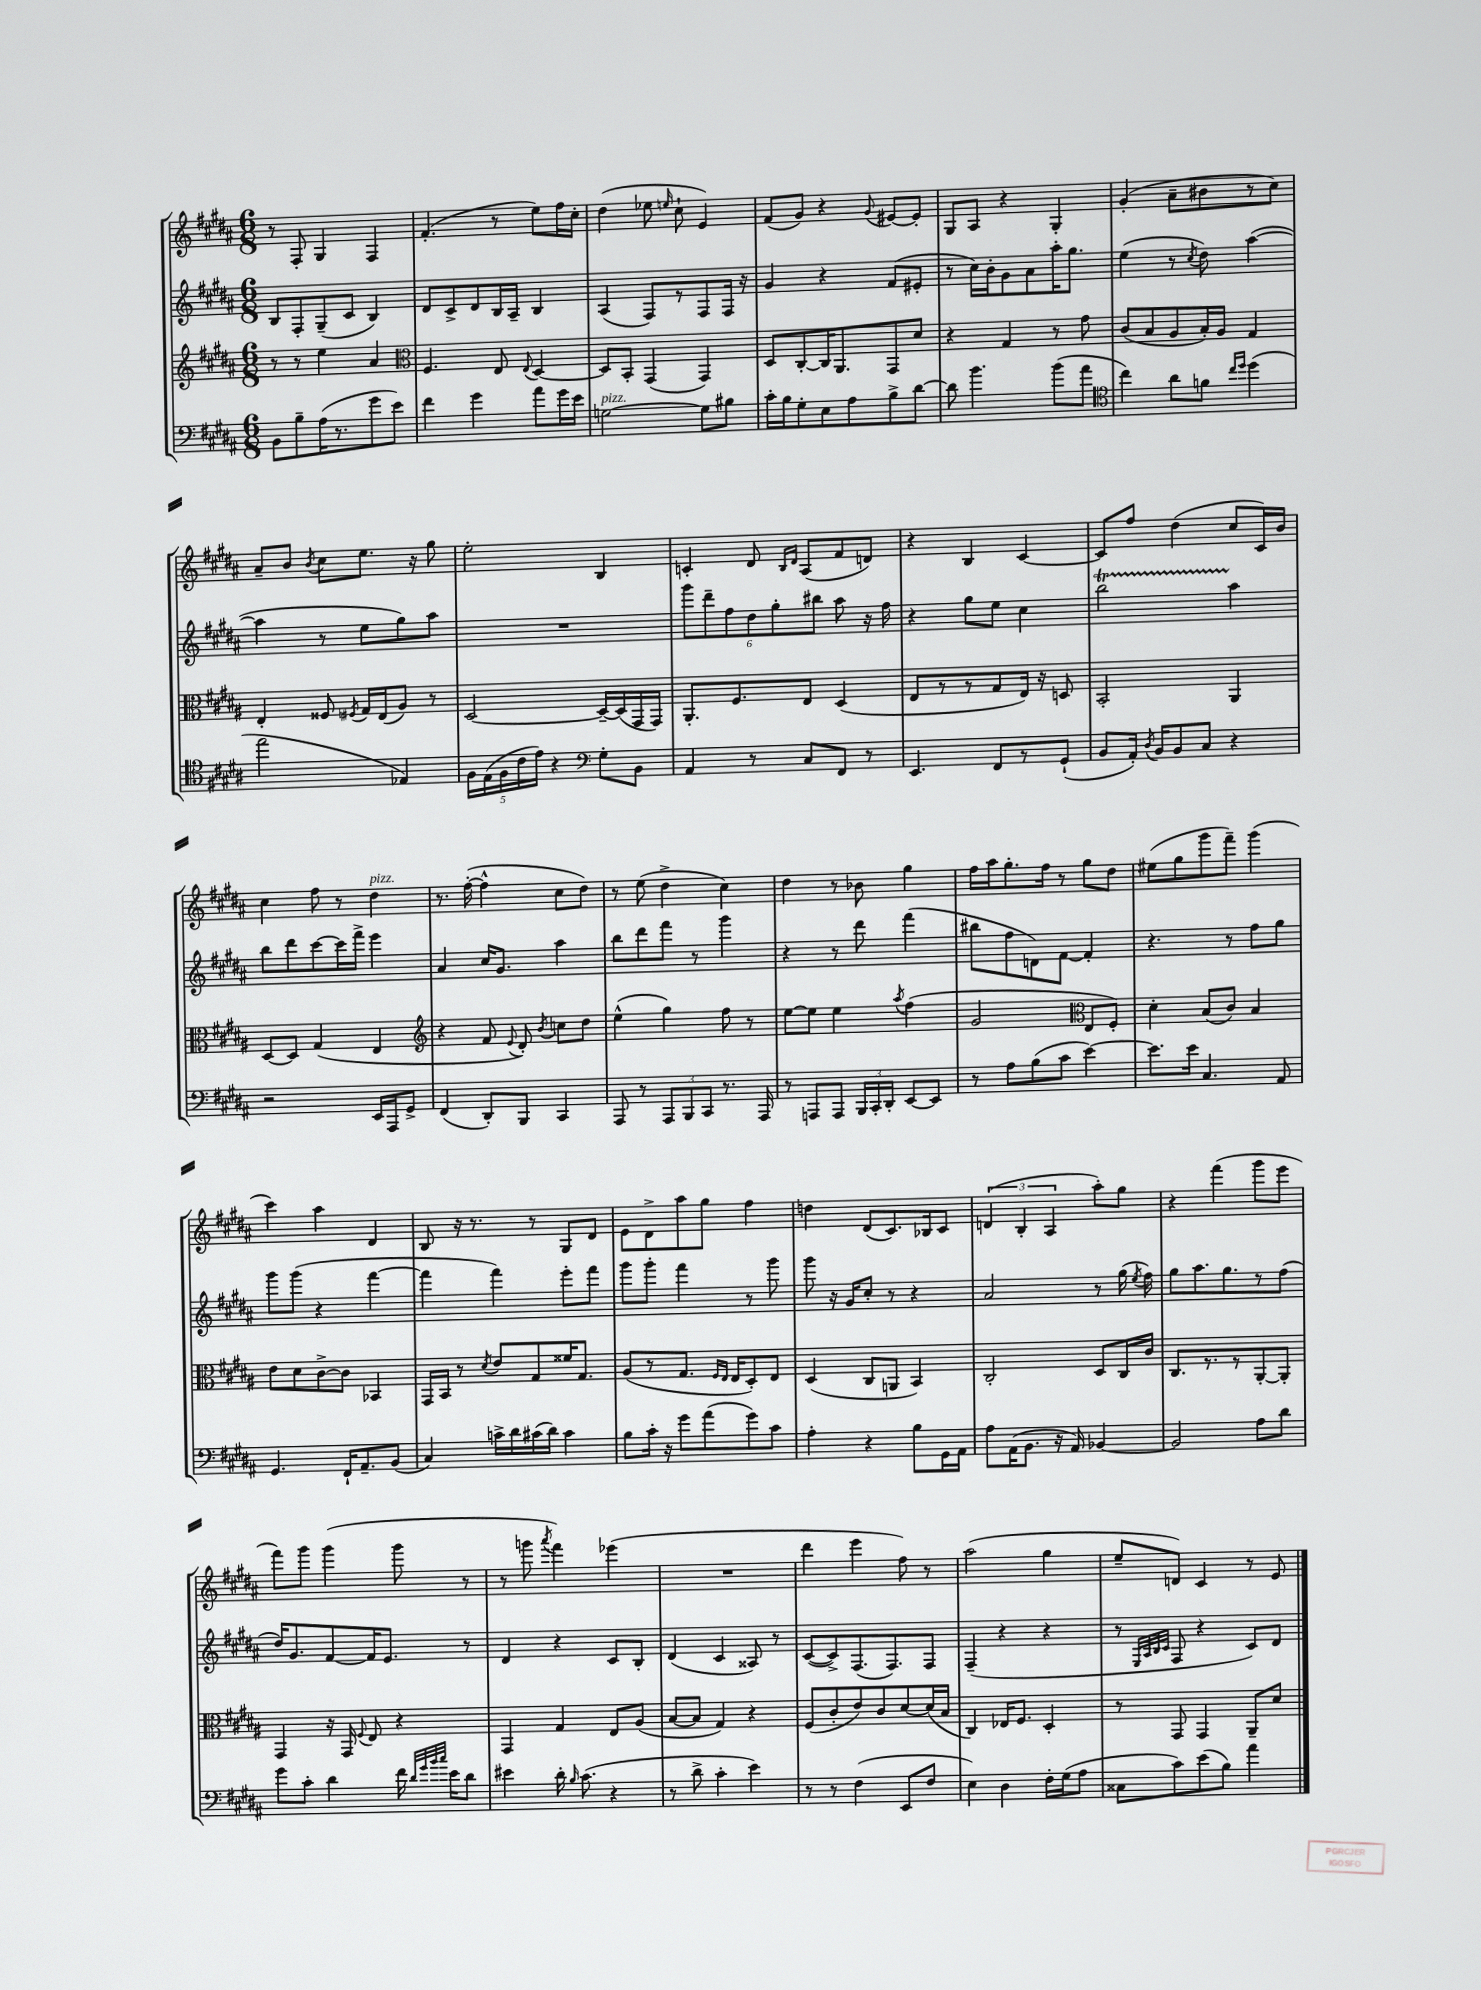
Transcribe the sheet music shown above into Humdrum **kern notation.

**kern	**kern	**kern	**kern
*staff4	*staff3	*staff2	*staff1
*clefF4	*clefG2	*clefG2	*clefG2
*k[f#c#g#d#a#]	*k[f#c#g#d#a#]	*k[f#c#g#d#a#]	*k[f#c#g#d#a#]
*M6/8	*M6/8	*M6/8	*M6/8
8BB\L	8r	8B/L	8r
8B~\	8r	8F#'/	8F#'/
(16A#\K	4ee\	(8G#~/	4G#/
8.r	.	.	.
.	.	8c#/J	.
8g#\	4a#/	4B/)	4F#/
8e\J)	.	.	.
=	=	=	=
*	*clefC3	*	*
4f#\	4.F#/	8d#/L	(4.f#'/
.	.	8c#^/	.
4g#\	.	8d#/	.
.	8E/	16B/L	8r
.	.	16A#~/JJ	.
.	8qqE/	.	.
8a#\L	[4D#/	4B/	8ee\L)
16g#\L	.	.	16ff#\L
16e\JJ	.	.	16cc#'\JJ
=	=	=	=
[2G\	8D#/]L	(4A#/	(4dd#\
.	8BB'/J	.	.
.	(4GG#/	8F#/L)	8ee-\
.	.	.	16qqee/
.	.	8r	8cc#`\
8G\]L	4GG#/)	8F#/	4e/)
8B#\J	.	16F#/Jk	.
.	.	16r	.
=	=	=	=
16c#'\LL	8D#/L	4g#/	(8f#/L
16B\J	.	.	.
8G#'\	[8C#'/	.	8g#/J)
8E\	16C#/]K	4r	4r
.	8.AA#/	.	.
8A#\	.	.	.
.	.	.	8qqg#/
8B^\	8GG#/	(8f#/L	[8e#/L
[8d#\J	8d#/J	8e#'/J	8e#'/]J
=	=	=	=
8d#\]	4r	8r	8G#/L
4.b\	.	16cc#\LL)	8A#/J
.	.	16b'\J	.
.	4G#/	8g#\	4r
.	.	8a#\	.
(8b\L	8r	16aa#'\K	4G#'/
.	.	8.gg#\J	.
8a#\J	8g#\	.	.
=	=	=	=
*clefC4	*	*	*
4cc#\)	(8c#/L	(4ee\	(4g#'/
.	8B/	.	.
8a#\L	8A#/	8r	8a#~\L
.	.	8qcc#/	.
8f\J	16B'/L)	8dd#\)	8b#\
.	16A#/JJ	.	.
16qqcc#/LL	.	.	.
16qqdd#/JJ	.	.	.
(4dd#\	4G#/	([4aa#\	8r
.	.	.	8cc#\J)
=	=	=	=
2ee\	4E'/	4aa#\]	8a#~/L
.	.	.	8b/J
.	.	.	8qb/
.	8F##/	8r	8cc#\L
.	8qF#/	.	.
.	16G#/LL	8ee\L	8.ee\J
.	(16E/J	.	.
4E-/)	8A#/J)	8gg#\)	.
.	.	.	16r
.	8r	8aa#\J	8gg#\
=	=	=	=
20F#\LL	[2D#/	2.r	2ee'\
(20E\	.	.	.
20F#\	.	.	.
20c#\	.	.	.
20e\JJ)	.	.	.
4r	.	.	.
*clefF4	*	*	*
8G#'\L	16D#~/_LL	.	4B/
.	(16D#/]	.	.
8BB\J	16GG#/	.	.
.	16GG#/JJ)	.	.
=	=	=	=
4AA#/	8.AA#'/L	12ggg#\L	4c'/
.	.	12ddd#~\	.
.	.	12ff#\	.
.	8.F#/	.	.
8r	.	12dd#\	8d#/
.	.	12gg#'\	.
.	.	.	16qqB/LL
.	.	.	16qqd#/JJ
8C#/L	8E/J	.	(8A#/L
.	.	12bb#\J	.
8FF#/J	(4D#/	8aa#\	8f#/
8r	.	16r	8d/J)
.	.	16ff#\	.
=	=	=	=
4.EE/	8E/L	4r	4r
.	8r	.	.
.	8r	8gg#\L	4B/
8FF#/L	8G#/	8ee\J	.
8r	16E/Jk)	4cc#\	[4c#/
.	16r	.	.
(8GG#`/J	8D/	.	.
=	=	=	=
8BB/L	2BB'/	2bb\	8c#/]L
16AA#'/Jk)	.	.	8ff#/J
8qD#/	.	.	.
16BB/LK	.	.	.
8BB/	.	.	(4dd#\
8C#/J	.	.	.
4r	4AA#/	4aa#\	8cc#/L
.	.	.	16c#/L)
.	.	.	16b/JJ
=	=	=	=
2r	[8D#/L	8bb\L	4cc#\
.	8D#/]J	8ddd#\	.
.	(4G#/	[8ccc#\	8ff#\
.	.	16ccc#\]L	8r
.	.	16fff#^\JJ	.
16EE/LL	4E/	4eee\	4dd#\
16AAA#/J	.	.	.
8GG#^/J	.	.	.
=	=	=	=
*	*clefG2	*	*
(4FF#/	4r	4a#/	8.r
.	.	.	([16ff#'\
8DD#'/L)	8f#/	16cc#/LK	4ff#^^\]
.	.	8.g#/J	.
.	8qqe/	.	.
8BBB/J	8d#'/)	.	.
.	8qb/	.	.
4CC#/	8cc\L	4aa#\	8cc#\L
.	8dd#\J	.	8dd#\J)
=	=	=	=
8AAA#/	(4ee^^\	8bb\L	8r
8r	.	8ddd#\	(8ee\
12AAA#/L	4gg#\)	8fff#\J	4dd#^\
12BBB/	.	.	.
.	.	8r	.
12CC#/J	.	.	.
8.r	8ff#\	4ggg#\	4cc#\)
.	8r	.	.
16AAA#/	.	.	.
=	=	=	=
8r	[8ee\L	4r	4dd#\
8AAA/L	8ee\]J	.	.
8AAA/J	4ee\	8r	8r
24BBB/LL	.	8ddd#\	8b-\
24CC#'/	.	.	.
24DD#'/JJ	.	.	.
.	8qaa#/	.	.
[8EE/L	(4ff#\	(4fff#\	4gg#\
8EE/]J	.	.	.
=	=	=	=
8r	2g#/	8bb#\L	16ff#\LL
.	.	.	16aa#\J
8A#\L	.	8ff#\	8.gg#'\
(8B\	.	8d\)	.
.	.	.	16ff#\Jk
8c#\J	.	[8f#\J	8r
*	*clefC3	*	*
[4e\)	8E/L	4f#'/]	8gg#\L
.	8F#'/J)	.	8dd#\J
=	=	=	=
8.e\]L	4d#'\	4.r	(8ee#\L
.	.	.	8gg#\
16e\Jk	.	.	.
4.C#/	(8B/L	.	8ggg#\
.	8c#/J)	8r	8fff#~\J)
.	4B/	8ff#\L	(4ggg#\
8AA#/	.	8gg#\J	.
=	=	=	=
4.GG#/	8e\L	8ggg#\L	4ccc#\)
.	8d#\	(8ggg#\J	.
.	[8c#^\	4r	4aa#\
16FF#`/LK	8c#\]J	.	.
8.AA#~/	.	.	.
.	4BB-/	[4fff#\	4d#/
(8BB/J	.	.	.
=	=	=	=
4C#/)	16GG#/LL	4fff#\]	8B/
.	16BB/JJ	.	.
.	8r	.	16r
.	.	.	8.r
.	8qd#/	.	.
16c^\LL	8e/L	4fff#\)	.
16d#\	.	.	.
(16c#\	8G#/	.	8r
16d#\JJ)	.	.	.
4c#\	16f##/K	8eee'\L	8G#/L
.	8.G#/J	.	.
.	.	8fff#\J	8d#/J
=	=	=	=
8B\L	(8A#/L	8ggg#\L	8e\L
16c#'\Jk	8r	8ggg#'\J	8d#^\
16r	.	.	.
8g#\L	8.G#/J	4fff#\	8aa#\
(8a#\	.	.	8gg#\J
.	16qqF#/LL	.	.
.	16qqE/JJ	.	.
.	16E/LK	.	.
8g#\)	8D#'/)	8r	4ff#\
8c#\J	8E/J	8ggg#\	.
=	=	=	=
4A#'\	(4D#/	8ggg#\	4dd\
.	.	16r	.
.	.	16g#/LK	.
4r	8C#/L	8cc#'/J	(8d#/L
.	8AA/J	8r	8.c#/)
8B\L	4BB/)	4r	.
.	.	.	16B-/k
16GG#\L	.	.	8c#/J
16AA#\JJ	.	.	.
=	=	=	=
8A#\L	2C#'/	2a#/	(6d/
(16AA#\K	.	.	.
.	.	.	6B'/
8.BB\J	.	.	.
.	.	.	6A#/
16r	.	.	.
16AA#/)	.	.	.
[4BB-/	8D#/L	8r	8aa#'\L)
.	16C#/L	(16gg#\	8gg#\J
.	.	8qee/	.
.	16c#/JJ	16ff#\)	.
=	=	=	=
2BB-/]	8.C#/L	8gg#\L	4r
.	.	8.aa#\	.
.	8.r	.	.
.	.	.	(4fff#\
.	.	8.gg#\	.
.	8r	.	.
8A#\L	[8AA#'/	8r	8ggg#\L
8d#\J	8AA#'/]J	(8ff#\J	8eee\J
=	=	=	=
8g#\L	4GG#/	16dd#/LK)	8fff#\L)
.	.	8.g#/	.
8c#'\J	.	.	8ggg#\J
4d#\	16r	[8f#/	(4ggg#\
.	16GG#/	.	.
.	8qqF#/	.	.
.	8E/	16f#/]K	.
.	.	8.e/J	.
16f#\	4r	.	8ggg#\
32qqd#/LLL	.	.	.
32qqg#/	.	.	.
32qqb/	.	.	.
32qqcc#/JJJ	.	.	.
16e\LK	.	.	.
8d#\J	.	8r	8r
=	=	=	=
4e#\	4GG#/	4d#/	8r
.	.	.	8ggg\
.	.	.	8qaaa#/
16d#'\	4G#/	4r	4fff#\)
16qqB/	.	.	.
(8.c#\	.	.	.
4r	8E/L	8c#/L	(4eee-\
.	(8A#/J	8B'/J	.
=	=	=	=
8r	[8B/L	(4d#/	2.r
8d#^\	8B/]J	.	.
4c#'\	4G#/)	4c#/	.
4e\)	4r	8A##/)	.
.	.	8r	.
=	=	=	=
8r	(8F#/L	([8c#/L	4ddd#\
8r	8c#'/	8c#^/])	.
(4F#\	8e/)	(8.F#/	4eee\
.	8c#/	.	.
.	.	8.F#/)	.
8EE/L	[8d#/	.	8ff#\)
8F#/J	(16d#/]L	8F#/J	8r
.	16B/JJ	.	.
=	=	=	=
4E\)	4C#/)	(4F#~/	(2aa#\
4D#\	16E-/LK	4r	.
.	8.F#/J	.	.
16F#'\LL	4D#'/	4r	4gg#\
(16G#\J	.	.	.
8A#\J	.	.	.
=	=	=	=
8C##\L	8r	8r	8ee~/L
.	.	32qqE/LLL	.
.	.	32qqA#/	.
.	.	32qqB/	.
.	.	32qqc#/JJJ	.
8c#\)	8GG#/	8F#/	8d/J)
(8e\	4GG#/	4r	4c#/
8B\J)	.	.	.
4a#\	8AA#~/L	8c#/L)	8r
.	8d#/J	8d#/J	8e/
==	==	==	==
*-	*-	*-	*-
